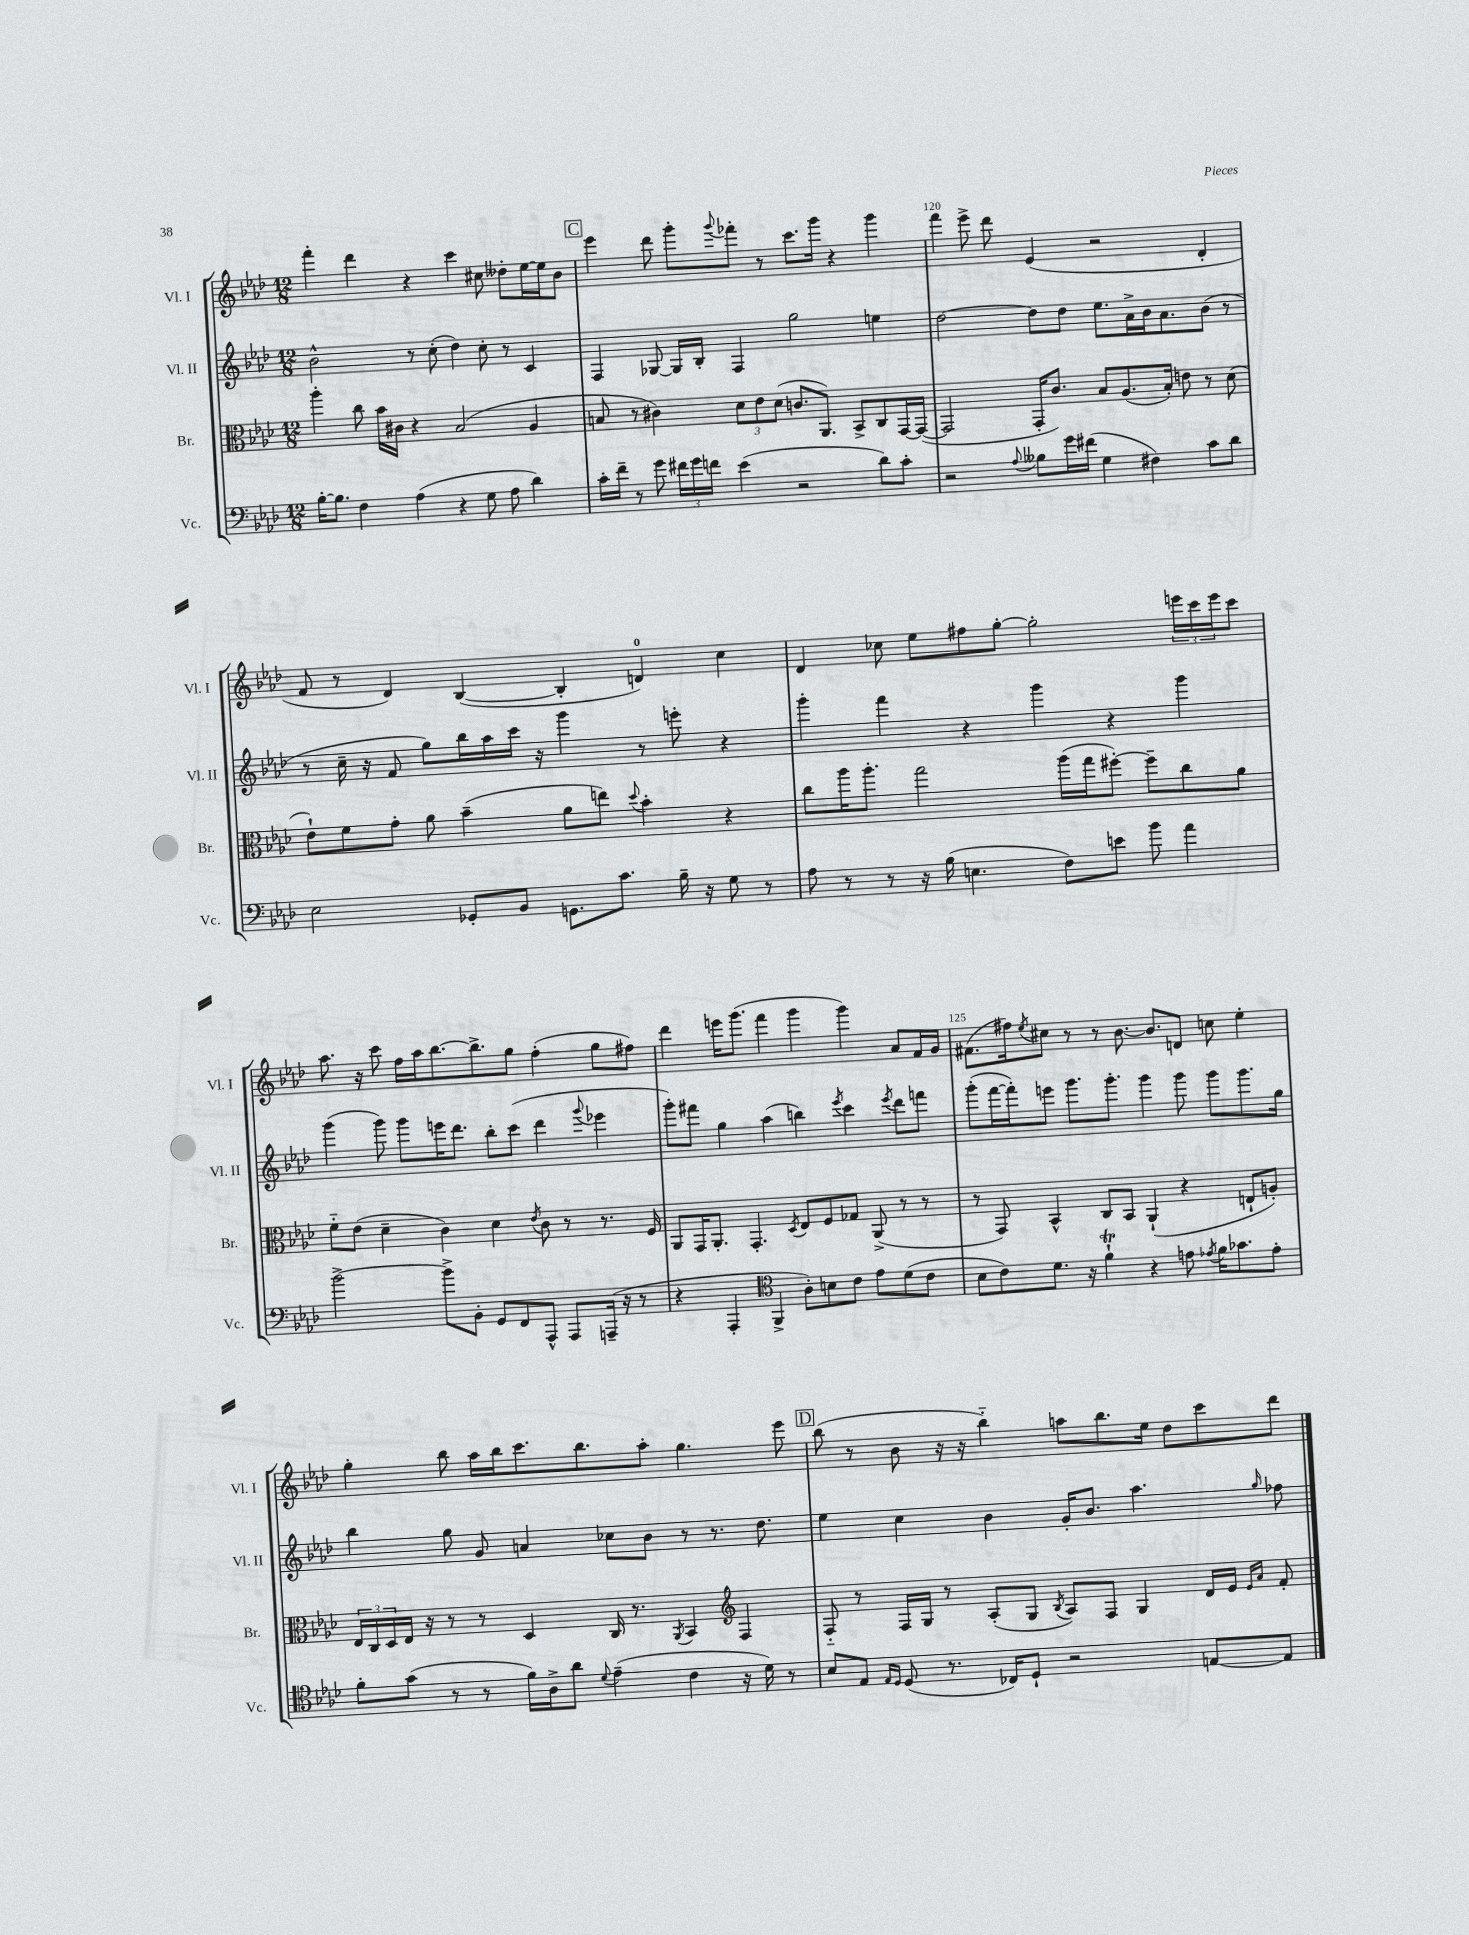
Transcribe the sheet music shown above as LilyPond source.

<<
\new StaffGroup <<
\new Staff = "s0" \with { instrumentName = "Vl. I" shortInstrumentName = "Vl. I" } {
    \clef treble \key aes \major \numericTimeSignature \time 12/8
    f'''4-. des'''4 r4 c'''4 cis''8 deses''8-. ees''16~ ees''16 bes'8 |
    \mark \markup { \box "C" } ees'''4 des'''8 g'''8-. \appoggiatura { g'''8 } fes'''8-. r8 c'''8. g'''16 r4 g'''4 |
    f'''4 ees'''8-> des'''8 ees'4( r2 des'4-. |
    f'8 r8 des'4) bes4~( bes4-. d'4-0) c''4 |
    des'4 ces''8 ees''8 fis''8 g''8~-. g''2-. \tuplet 3/2 { e'''16 c'''16 e'''16 } c'''8 |
    aes''8. r16 c'''8 f''16 aes''16 bes''8.~ bes''8.-> g''8 f''4-.( g''8 fis''8) |
    des'''4 e'''16 g'''8.( f'''4 g'''4 g'''4) aes'8 f'16 g'16 |
    fis'8.( fis''16) \acciaccatura { ees''8 } cis''8 r8 r8 bes'8.~ bes'8. d'8 c''8 ees''4-. |
    g''4-. bes''8 aes''16 bes''16 c'''8. bes''8. aes''8-. g''4. ees'''8 |
    \mark \markup { \box "D" } bes''8( r8 bes'8 r16 r16 bes''4-_) a''8 bes''8. ees''16 des''8 c'''8 des'''8 \bar "|." |
}
\new Staff = "s1" \with { instrumentName = "Vl. II" shortInstrumentName = "Vl. II" } {
    \clef treble \key aes \major \numericTimeSignature \time 12/8
    bes'2-^ r8 c''8-.( des''4) c''8-. r8 c'4 |
    \mark \markup { \box "C" } f4 ges8~ ges16 bes16-. f4 g''2 e''4 |
    des''2~ des''8 des''8 ees''8. aes'16-> bes'16 aes'8. bes'8( r8 |
    r8 c''16-- r16 f'8 g''8) bes''16 aes''16 c'''16 r16 g'''4 r8 e'''8-. r4 |
    g'''4-. f'''4 r4 g'''4 r4 g'''4 |
    g'''4( g'''8) g'''8 e'''16 des'''8. bes''8-. c'''8( des'''4 \appoggiatura { g'''8 } ees'''4 |
    g'''8-.) fis'''8 g''4 aes''4( b''4) \acciaccatura { ees'''8 } c'''4 \acciaccatura { ees'''8 } des'''8 f'''8 |
    g'''8-.( f'''16~ f'''16-.) e'''8 g'''8. g'''8.-. g'''4 g'''8 g'''8 g'''8. g''16 |
    bes''4 g''8 g'8 a'4 ces''8 bes'8 r8 r8. des''8. |
    \mark \markup { \box "D" } ees''4 c''4 bes'4 g'16-. bes'8. aes''4. \grace { g''16 } fes''8 \bar "|." |
}
\new Staff = "s2" \with { instrumentName = "Br." shortInstrumentName = "Br." } {
    \clef alto \key aes \major \numericTimeSignature \time 12/8
    aes''4-. c''8 bes'16 cis'16 r4 bes2( aes4 |
    \mark \markup { \box "C" } b8 r8 cis'4) \tuplet 3/2 { des'8 ees'8 des'8( } c'8. aes,8.) bes,8-> c8 g,16~ g,16~( |
    g,2 g,16-. c'8.) bes8 aes8.( bes16-.) e'8 r8 des'8( |
    ees'8-!) f'8 g'8-. aes'8 bes'4--( aes'8 e''8) \appoggiatura { des''8 } bes'4-. r4 |
    c''8 aes''16 aes''8.-. g''2 aes''16( g''16 fis''8~-.) fis''8-- c''8 aes'8 |
    f'8-_ ees'8( des'4-- c'4) des'4 \acciaccatura { ees'8 } c'8 r8 r8. f16 |
    aes,8 g,16 aes,8.-. g,4.-. \acciaccatura { des8 } ees8 f8 ges8 aes,8->( r8 r8 |
    r8 g,8) bes,4-^ c8 bes,8 aes,4-!( r4 e8-! a8-.) |
    \tuplet 3/2 { ees16 c16 des16 } ees16 r16 r8 r8 des4 c16 r8. \acciaccatura { aes,8 } bes,4 \clef treble f4 |
    \mark \markup { \box "D" } f8-_ r8 f16 g16 r8 aes8-.( g8 \acciaccatura { bes8 } aes8) f8 g4 des'16 ees'16 \grace { ees'16 aes'16 } f'8-. \bar "|." |
}
\new Staff = "s3" \with { instrumentName = "Vc." shortInstrumentName = "Vc." } {
    \clef bass \key aes \major \numericTimeSignature \time 12/8
    bes16~-. bes8. f4 aes4( r4 g8 aes8 des'4) |
    \mark \markup { \box "C" } c'16-. f'16-- r8 g'8 \tuplet 3/2 { fis'16 g'16 f'16 } ees'4( r2 des'8) c'8-. |
    r2 \appoggiatura { aes8 } beses8 g'16 fis'16( g4 fis4) c'8 des'8 |
    ees2 ges,8-. bes,8 g,8. c'8. bes16-- r16 g8 r8 |
    aes8 r8 r8 r16 bes16( e4. f8) e'8 bes'8 aes'4 |
    bes'2~-> bes'8-> bes,8-. g,8 f,8 aes,,8-^ aes,,8 a,,16--( r16 r8 |
    r4 aes,,4-. \clef tenor f,4-> aes8-.) b8 c'8 ees'8 des'8( c'8 |
    bes8 c'8) des'8. r16 f'4-!\trill r4 e'8 \acciaccatura { ees'8 } f'16 ges'8. ees'8-. |
    f'8-. g'8( r8 r8 f'16) aes16-> aes'8 \appoggiatura { des'8 } ees'4--( c'4 r16 des'16) r8 |
    \mark \markup { \box "D" } bes8 ees8 \grace { ees16 des16 } des8( r8. ces16) des8-! r2 e8~ e8 \bar "|." |
}
>>
>>
\layout { \context { \Score currentBarNumber = #118 \override BarNumber.break-visibility = ##(#f #t #t) barNumberVisibility = #(every-nth-bar-number-visible 5) } }
